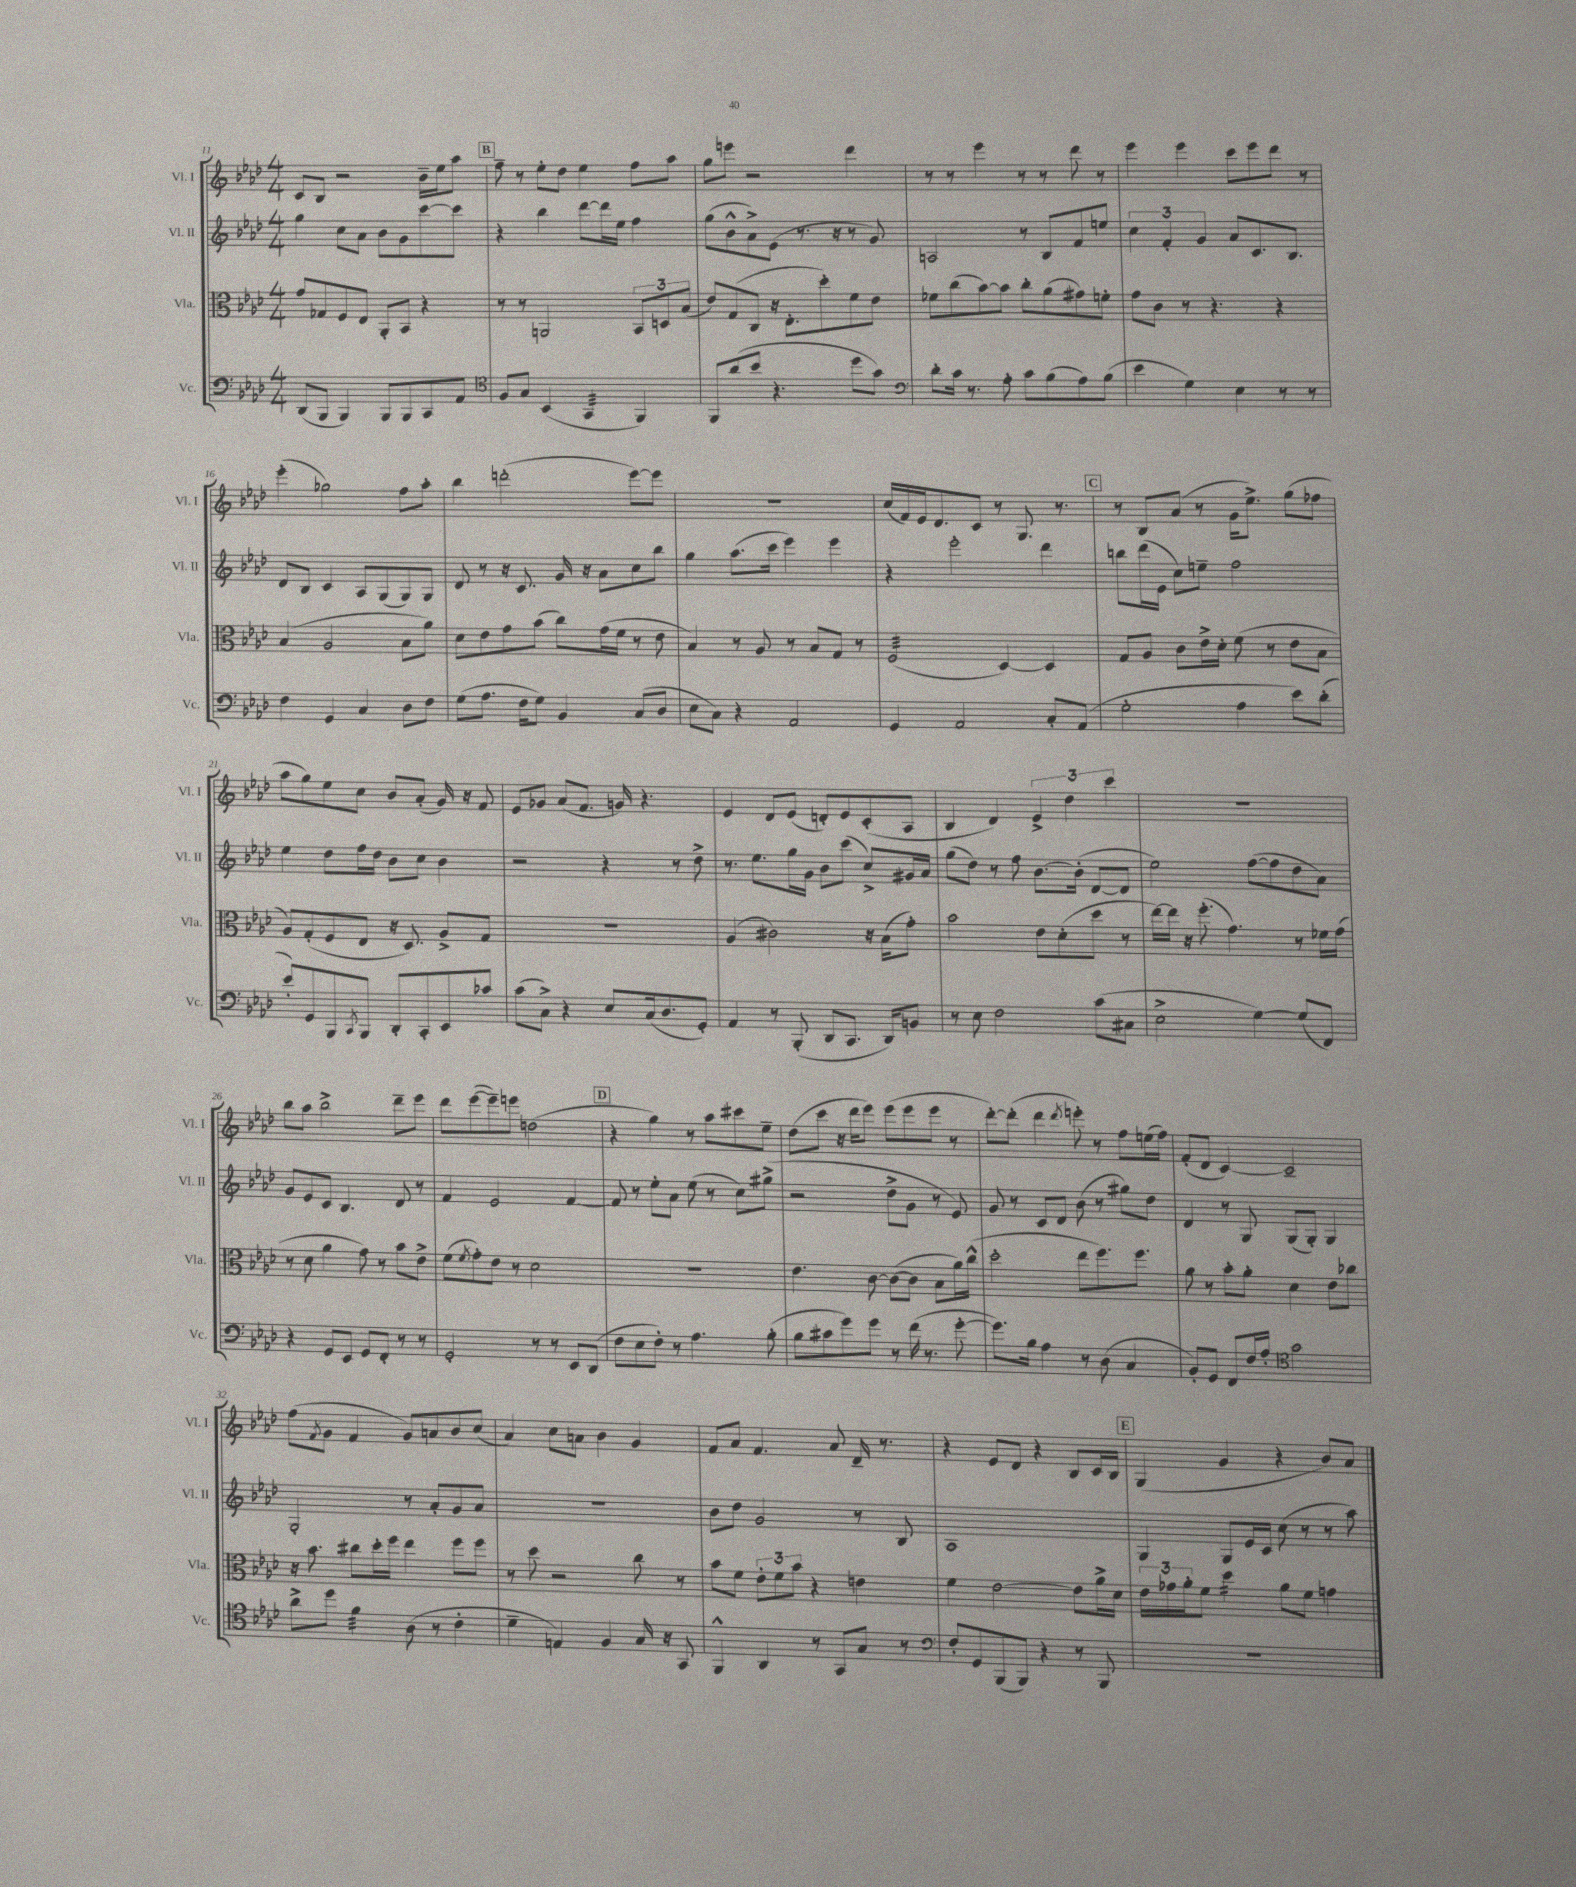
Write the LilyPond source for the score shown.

<<
\new StaffGroup <<
\new Staff = "s0" \with { instrumentName = "Vl. I" shortInstrumentName = "Vl. I" } {
    \clef treble \key aes \major \numericTimeSignature \time 4/4
    c'8 bes8 r2 bes'16-- ees''16 aes''8 |
    \mark \markup { \box "B" } f''8-- r8 ees''8-. des''8 ees''4 f''8 aes''8 |
    g''8 e'''8 r2 des'''4 |
    r8 r8 ees'''4 r8 r8 des'''8 r8 |
    ees'''4 ees'''4 c'''8 ees'''8 des'''8 r8 |
    ees'''4-.( ges''2) f''8 aes''8-. |
    bes''4 d'''2-.( ees'''8~) ees'''8 |
    R1 |
    c''16( f'16) ees'16 des'8. c'8 r8 g8. r8. |
    \mark \markup { \box "C" } r8 bes8 aes'8( r8 g'16 ees''8.->) g''8( fes''8 |
    aes''8 g''8) ees''8 c''8 bes'8 aes'8-.( g'16) r16 f'8 |
    ees'8 ges'8 aes'8( f'8. g'16) r4. |
    ees'4 des'8 ees'8( d'8-.) ees'8 c'8-.( aes8 |
    bes4 des'4) \tuplet 3/2 { ees'4-> des''4 c'''4 } |
    R1 |
    bes''8 aes''8 bes''2-> des'''8-- ees'''8 |
    des'''8 ees'''8~( ees'''8--) e'''8 d''2( |
    \mark \markup { \box "D" } r4 g''4) r8 aes''8 cis'''8 ees''8-- |
    des''8( c'''8 r16 des'''16 ees'''8) ees'''8( ees'''8 ees'''8 r8 |
    des'''8~-.) des'''8-.( des'''4 \acciaccatura { des'''8 } e'''8-.) r8 f''8 e''16( f''16) |
    f'8-.( des'8 c'4~) c'2-- |
    f''8( \acciaccatura { f'8 } g'8 f'4 g'8) a'8 bes'8 c''8( |
    aes'4) c''8 a'8 bes'4 g'4 |
    f'8 aes'8 f'4. aes'8 des'16-- r8. |
    r4 ees'8 des'8 r4 bes8 c'16 bes16 |
    \mark \markup { \box "E" } g4( g'4 r4 bes'8) aes'8 \bar "|." |
}
\new Staff = "s1" \with { instrumentName = "Vl. II" shortInstrumentName = "Vl. II" } {
    \clef treble \key aes \major \numericTimeSignature \time 4/4
    g''4 c''8 aes'8 bes'8 g'8 c'''8~ c'''8 |
    \mark \markup { \box "B" } r4 bes''4 des'''8~ des'''16 ees''16 f''4 |
    g''8( bes'8-^ aes'8->) ees'8( r8. r16 r8 g'8) |
    a2 r8 bes8 f'8 e''8 |
    \tuplet 3/2 { c''4 f'4-. g'4 } aes'8 c'8. bes8. |
    des'8 bes8 c'4 aes8 g8( g8) g8 |
    des'8 r8 r16 c'8. g'16 r16 aes'8 c''8 bes''8 |
    g''4 aes''8.( c'''16 ees'''4) ees'''4 |
    r4 ees'''2-. des'''4 |
    \mark \markup { \box "C" } b''8 des'''16( ees'16 c''8) e''8-- f''2 |
    ees''4 des''8 f''16 des''16 bes'8 c''8 bes'4 |
    r2 r4 r8 des''8-> |
    r8. ees''8. g''16 g'16 bes'8 c'''8( c''8->) gis'16 aes'16 |
    g''8( des''8) r8 f''8 bes'8.~ bes'16-.( des'8~ des'8 |
    ees''2) f''8~( f''8 des''8 aes'8) |
    g'8 ees'8 c'8 bes4. des'8 r8 |
    f'4 ees'2 f'4~ |
    \mark \markup { \box "D" } f'8 r8 ees''8-. aes'8 ees''8( r8 c''8) gis''8->( |
    r2 des''8-> g'8 r8 ees'8) |
    g'8 r8 c'8 des'8 bes'8( r8 gis''8) des''8 |
    des'4 r8 g8 g8( g8-.) g4 |
    g2-. r8 aes'8-. g'8 aes'8 |
    R1 |
    bes'8 des''8 g'2 r8 bes8 |
    aes1 |
    \mark \markup { \box "E" } g4 g8 ees'16 c'16 c''8( r8 r8 aes''8) \bar "|." |
}
\new Staff = "s2" \with { instrumentName = "Vla." shortInstrumentName = "Vla." } {
    \clef alto \key aes \major \numericTimeSignature \time 4/4
    g'8 ges8 f8 ees8 aes,8-. bes,8 r4 |
    \mark \markup { \box "B" } r8 r8 a,2 \tuplet 3/2 { bes,8 d8 bes8( } |
    ees'8) g8( c8 r16 ees8.-. des''8-.) f'8 ees'8 |
    fes'8 c''8( bes'8~) bes'8 c''8-. aes'8( gis'8) f'8-. |
    g'8 c'8 r8 r4. r4 |
    bes4( aes2 bes8 aes'8) |
    des'8 ees'8 g'8 bes'8( c''8) g'16( f'16 r8 ees'8 |
    bes4) r8 aes8 r8 bes8 g8 r8 |
    f2:32( des4~) des4 |
    \mark \markup { \box "C" } g8 aes8 c'8 ees'16-> des'16-. f'8( r8 ees'8 bes8 |
    aes8) g8-.( f8 ees8 r16 des8.) aes8-> g8 |
    R1 |
    aes4( cis'2) r16 bes16( g'8-.) |
    bes'2 ees'8 des'8-.( des''8 r8 |
    ees''16~) ees''16 r16 f''8.-.( g'4.) r8 fes'16 g'16( |
    r8 des'8 aes'4 g'8) r8 bes'8 ees'8-> |
    f'8( \acciaccatura { f'8 } g'8-.) ees'8 r8 des'2 |
    \mark \markup { \box "D" } r1 |
    ees'4. c'8~ c'8~( c'8 bes8 aes'16) c''16-^( |
    des''2-. ees''8 f''8.) f''8. |
    aes'8 r8 bes'8-. aes'8-. des'4 ees'8 ces''8 |
    r16 bes'8. cis''8 des''16-. f''16 ees''4 f''8 f''8 |
    r8 des''8 r2 c''8 r8 |
    bes'8 f'8 \tuplet 3/2 { ees'8-. f'8 bes'8 } r4 e'4 |
    f'4 ees'2~ ees'8 aes'16-> des'16 |
    \mark \markup { \box "E" } \tuplet 3/2 { ees'16 ges'16 aes'16-. } f'8 des''4:16 aes'8 f'8 g'4 \bar "|." |
}
\new Staff = "s3" \with { instrumentName = "Vc." shortInstrumentName = "Vc." } {
    \clef bass \key aes \major \numericTimeSignature \time 4/4
    des,8( bes,,8 bes,,4) bes,,8 bes,,8 c,8 aes,8 |
    \mark \markup { \box "B" } \clef tenor f8 g8 bes,4( g,4:32 f,4) |
    f,8 aes'8( bes'8 r4. des''8 g'8) |
    \clef bass des'8-. c'16 r8. aes8-. c'8 bes8( aes8) bes8( |
    ees'4 g4) ees4 r8 r8 |
    f4 g,4 c4 des8 f8 |
    g8( aes8. f16 g8) bes,4 c8( des8 |
    ees8 c8) r4 aes,2 |
    g,4 aes,2 c8-. aes,8( |
    \mark \markup { \box "C" } g2-. aes4 ees'8) des'8-.( |
    ees'8-.) g,8 bes,,8 \acciaccatura { c,8 } bes,,8 des,8-. c,8-. ees,8 ces'8 |
    c'8( c8->) r4 ees8 c16( des8. g,8-.) |
    aes,4 r8 bes,,8-.( des,8 c,8. des,16) b,8 |
    r8 ees8 f2 c'8( cis8 |
    ees2-> g4~) g8( f,8) |
    r4 g,8 ees,8 g,8 f,8-. r8 r8 |
    g,2-. r8 r8 ees,8 des,8( |
    \mark \markup { \box "D" } f8 ees8 f8-.) r8 aes4. bes8-.( |
    bes8 cis'8 g'8) g'8 r8 f'16( r8. g'8~-. |
    g'8.) bes16 aes4 r8 des8( c4 |
    bes,8-.) g,8 f,8 f16 aes16-. \clef tenor g'2 |
    aes'8-> des''8 f'4:32 aes8( r8 c'4-. |
    des'4-- e4) f4 g16 r16 g,8 |
    f,4-^ aes,4 r8 g,8 g8 r8 |
    \clef bass f8-. g,8 bes,,8( bes,,8) r4 r8 bes,,8 |
    \mark \markup { \box "E" } R1 \bar "|." |
}
>>
>>
\layout { \context { \Score currentBarNumber = #11 } }
